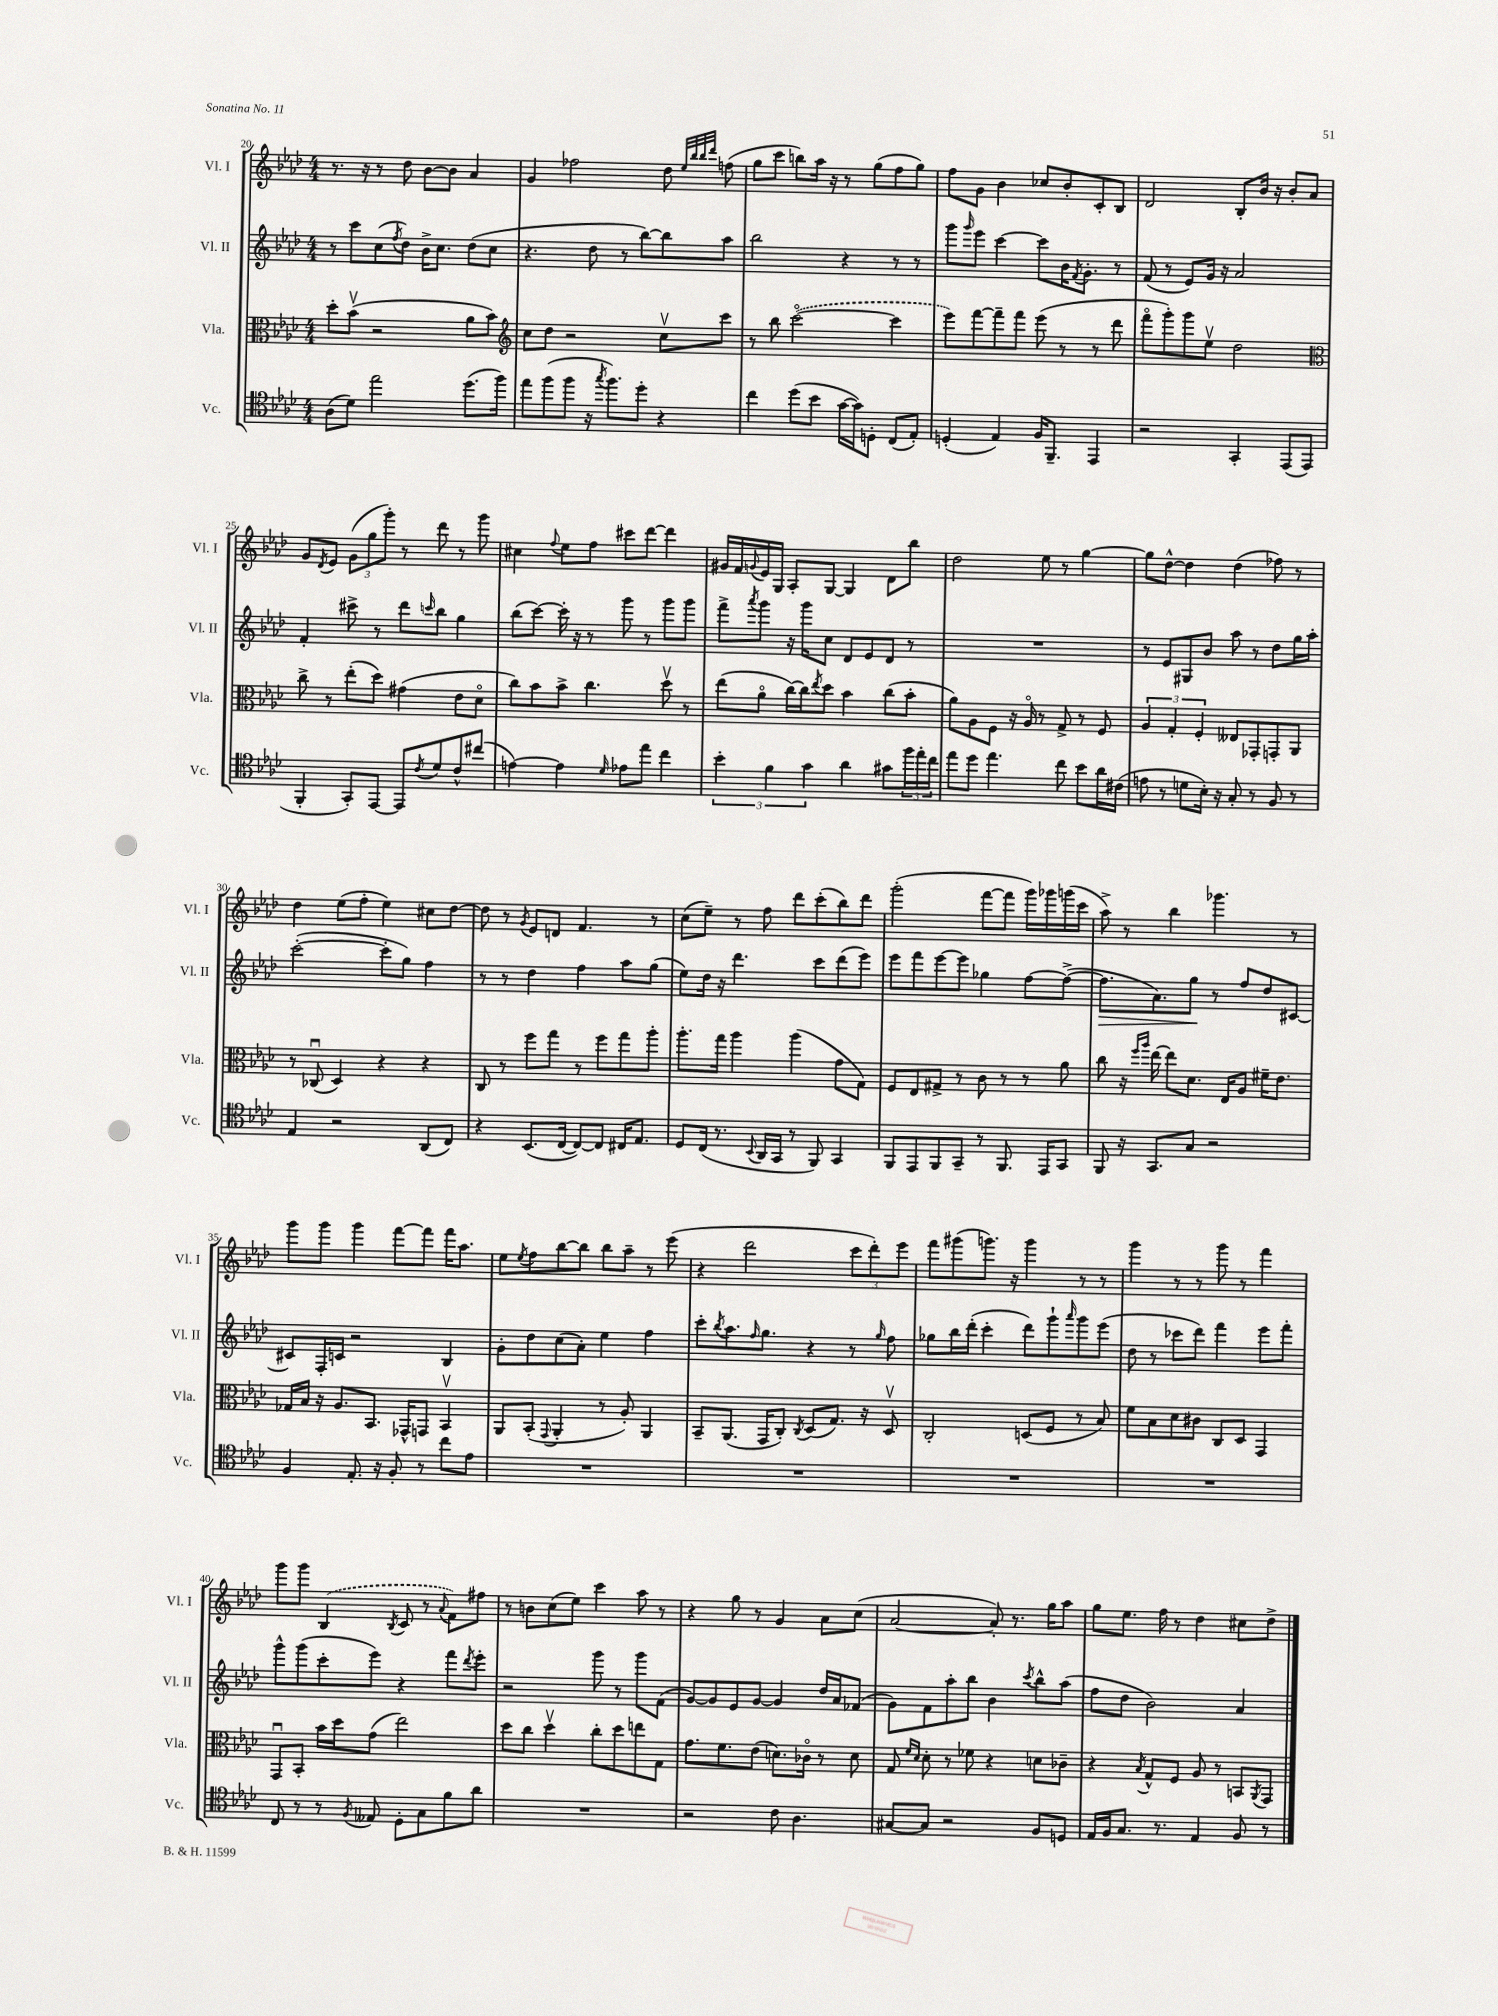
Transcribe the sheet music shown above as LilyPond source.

<<
\new StaffGroup <<
\new Staff = "s0" \with { instrumentName = "Vl. I" shortInstrumentName = "Vl. I" } {
    \clef treble \key aes \major \numericTimeSignature \time 4/4
    r8. r16 r8 des''8 bes'8~ bes'8 aes'4 |
    g'4 fes''2 des''8 \grace { ees''32 bes''32 bes''32 des'''32 } f''8( |
    g''8 c'''8 b''8) aes''16 r16 r8 g''8( f''8 g''8) |
    f''8 g'8 bes'4 ces''8 bes'8-. c'8-. bes8 |
    des'2 bes8-. bes'16 r16 bes'8-. aes'8 |
    g'8 \acciaccatura { des'8 } ees'8 \tuplet 3/2 { g'8( g''8 g'''8-.) } r8 des'''8 r8 g'''8 |
    cis''4 \appoggiatura { f''8 } ees''8 f''8 cis'''8 des'''8~ des'''4 |
    gis'16 f'16 \appoggiatura { g'8 } ees'16 g16 aes8-. g8~ g4 des'8 bes''8 |
    des''2 ees''8 r8 g''4~ |
    g''8 des''8~-^ des''4 des''4( fes''8) r8 |
    des''4 ees''8( f''8-. ees''4) cis''8 des''8~ |
    des''8 r8 \acciaccatura { g'8 } ees'8 d'8 f'4. r8 |
    c''8( ees''8--) r8 f''8 des'''8 c'''8-.( bes''8) des'''8 |
    g'''2-.( f'''8~ f'''8 g'''16) ges'''16 g'''16( c'''16 |
    aes''8->) r8 bes''4 ges'''4. r8 |
    g'''8 g'''8 g'''4 f'''8~ f'''8 f'''16 aes''8. |
    ees''8 \acciaccatura { ees''8 } f''8 bes''8~ bes''8 bes''8 aes''8-- r8 ees'''8( |
    r4 des'''2 \tuplet 3/2 { c'''8 des'''8-.) ees'''8 } |
    f'''8 gis'''8( g'''8.) r16 g'''4 r8 r8 |
    g'''4 r8 r8 g'''8 r8 f'''4 |
    g'''8 g'''8 \once \slurDashed bes4( \acciaccatura { bes8 } c'8 r8 \appoggiatura { aes'8 } f'8) fis''8 |
    r8 b'8 c''8( ees''8) c'''4 aes''8 r8 |
    r4 g''8 r8 g'4 aes'8 c''8( |
    aes'2~ aes'8-.) r8. g''16 aes''8 |
    g''8 ees''8. f''16 r8 des''4 cis''8 des''8-> \bar "|." |
}
\new Staff = "s1" \with { instrumentName = "Vl. II" shortInstrumentName = "Vl. II" } {
    \clef treble \key aes \major \numericTimeSignature \time 4/4
    r8 c'''8 c''8( \acciaccatura { f''8 } des''8) bes'16-> c''8. des''8( c''8 |
    r4. des''8 r8 bes''8~) bes''8 aes''8 |
    bes''2 r4 r8 r8 |
    g'''8 \grace { g'''16 } ees'''8 c'''4~ c'''8 bes'16 \acciaccatura { f'8 } g'8.-. r8 |
    f'8( r8 ees'8) g'16 r16 aes'2 |
    f'4-. cis'''8-> r8 des'''8 \grace { c'''16 } bes''8 g''4 |
    bes''8( c'''8~) c'''16-. r16 r8 g'''8 r8 g'''8 g'''8 |
    f'''8-> \acciaccatura { aes'''8 } g'''8 r16 g'''16 c''8 des'8 ees'8 des'8 r8 |
    R1 |
    r8 ees'8 gis8 bes'8 aes''8 r8 des''8 g''16 aes''16-. |
    c'''2~-.( c'''8-. g''8) f''4 |
    r8 r8 des''4 f''4 aes''8 g''8( |
    ees''8) des''16 r16 des'''4. c'''8 des'''8( ees'''8) |
    ees'''8 f'''8 ees'''8~ ees'''8 ges''4 f''8~ f''8~->( |
    f''8.\> aes'8.) g''8\! r8 f''8 des''8 cis'8~ |
    cis'8 f16-. c'16 r2 bes4 |
    g'8-. des''8 c''8( aes'8-.) ees''4 f''4 |
    c'''8-. \acciaccatura { bes''8 } aes''8. \grace { f''16 } g''8. r4 r8 \grace { g''16 } f''8 |
    ges''8 bes''16 des'''16-.( c'''4-. des'''8) g'''8-! \grace { aes'''16 } g'''8 ees'''8( |
    des''8 r8 ces'''8 des'''8) f'''4 ees'''8 f'''8-. |
    g'''8-^ g'''8( c'''8-. ees'''8) r4 f'''8 \acciaccatura { des'''8 } ees'''8-. |
    r2 g'''8 r8 g'''8 f'8( |
    g'8~) g'8 ees'8 g'8~ g'4 des''16 aes'16 fes'8( |
    g'8) f'8 aes''8-. bes''8 bes'4 \acciaccatura { c'''8 } bes''8-^ aes''8( |
    f''8 des''8 bes'2) aes'4 \bar "|." |
}
\new Staff = "s2" \with { instrumentName = "Vla." shortInstrumentName = "Vla." } {
    \clef alto \key aes \major \numericTimeSignature \time 4/4
    des''8-. bes'8\upbow( r2 aes'8 bes'8) |
    \clef treble c''8 des''8 r2 c''8\upbow c'''8 |
    r8 bes''8 \once \slurDashed c'''2~\flageolet( c'''4 |
    ees'''8) f'''8~ f'''8-- f'''8 ees'''8( r8 r8 des'''8 |
    f'''8\flageolet g'''8-.) g'''8 ees''8\upbow des''2 |
    \clef alto c''8-> r8 ees''8-.( des''8) gis'4( ees'8 des'8\flageolet |
    c''8) bes'8 bes'8-> c''4. des''8\upbow r8 |
    ees''8( aes'8\flageolet c''16~) c''16 \acciaccatura { ees''8 } des''8 bes'4 c''8( bes'8-. |
    aes'8) aes8 f8 r16 aes16\flageolet r8 g8-> r8 f8 |
    \tuplet 3/2 { aes4 g4-. f4-. } eeses8 ges,8-. g,8-. aes,8 |
    r8 ces8\downbow( des4) r4 r4 |
    c8 r8 f''8 g''8 r8 f''8 g''8 aes''8-. |
    aes''8.-. g''16 aes''4 aes''4( g'8 g8) |
    f8 ees8 gis8-> r8 c'8 r8 r8 aes'8 |
    c''8 r16 \grace { f''16 aes''16 } ees''16~ ees''8 des'8. ees16 aes8 fis'16-- ees'8. |
    ges16 bes16 r16 aes8. bes,8. ges,16-^ g,8 bes,4\upbow |
    aes,8 bes,8-.( \appoggiatura { g,8 } aes,4-. r8 aes8-.) aes,4 |
    bes,8-- aes,8.( g,16 c8-.) \acciaccatura { c8 } des8( g8.) r16 des8\upbow |
    c2-. d8( f8 r8 bes8) |
    f'8 bes8 des'8 cis'8 c8 des8 g,4 |
    g,8\downbow bes,8-. bes'16 des''16 g'8( ees''2) |
    des''8 c''8 des''4\upbow c''8-. des''8 e''8 g8 |
    g'8. f'8. ees'8( d'8.) ces'16\flageolet r8 d'8 |
    g8 \grace { f'16 des'16 } des'8-. r8 fes'8 r4 d'8 ces'8-- |
    r4 \acciaccatura { bes8 } g8-^ f8 aes8 r8 b,8 \acciaccatura { aes,8 } g,8 \bar "|." |
}
\new Staff = "s3" \with { instrumentName = "Vc." shortInstrumentName = "Vc." } {
    \clef tenor \key aes \major \numericTimeSignature \time 4/4
    aes8( des'8) ees''2 des''8.( f''16) |
    ees''8 f''8( f''8 r16 \acciaccatura { g''8 } f''8.) des''8-. r4 |
    c''4 des''8( bes'8 g'16~ g'16) d8-. c8( ees8-.) |
    d4-.( ees4) f16 f,8.-- ees,4 |
    r2 g,4-. ees,8( ees,8 |
    f,4-. g,8-.) ees,8~ ees,8 \acciaccatura { c'8 } des'8 c'8-^ cis''8( |
    e'4~) e'4 \grace { des'16 } ees'8 ees''8 c''4 |
    \tuplet 3/2 { bes'4-. f'4 g'4 } aes'4 gis'8 \tuplet 3/2 { f''16 ees''16-. c''16 } |
    ees''8 des''8 ees''4. c''8 bes'8 aes'16 cis'16( |
    e'8 r8 d'8 bes16-.) r16 g8-. r8 f8 r8 |
    ees4 r2 aes,8( c8) |
    r4 bes,8.( c16~ c8~) c8 cis16 ees8. |
    des8 c16( r8. \appoggiatura { bes,8 } aes,16 g,16 r8 f,8) g,4 |
    f,8 ees,8 f,8 g,8-- r8 f,8. ees,16 g,8 |
    f,8 r16 g,8. g8 r2 |
    f4 ees8.-. r16 f8-. r8 c''8 ees'8 |
    R1 |
    R1 |
    R1 |
    R1 |
    c8 r8 r8 \acciaccatura { f8 } eeses8 des8-. g8 f'8 aes'8 |
    R1 |
    r2 c'8 aes4. |
    gis8~ gis8 r2 f8 d8 |
    ees16 f16 g8. r8. ees4 f8 r8 \bar "|." |
}
>>
>>
\layout { \context { \Score currentBarNumber = #20 } }
